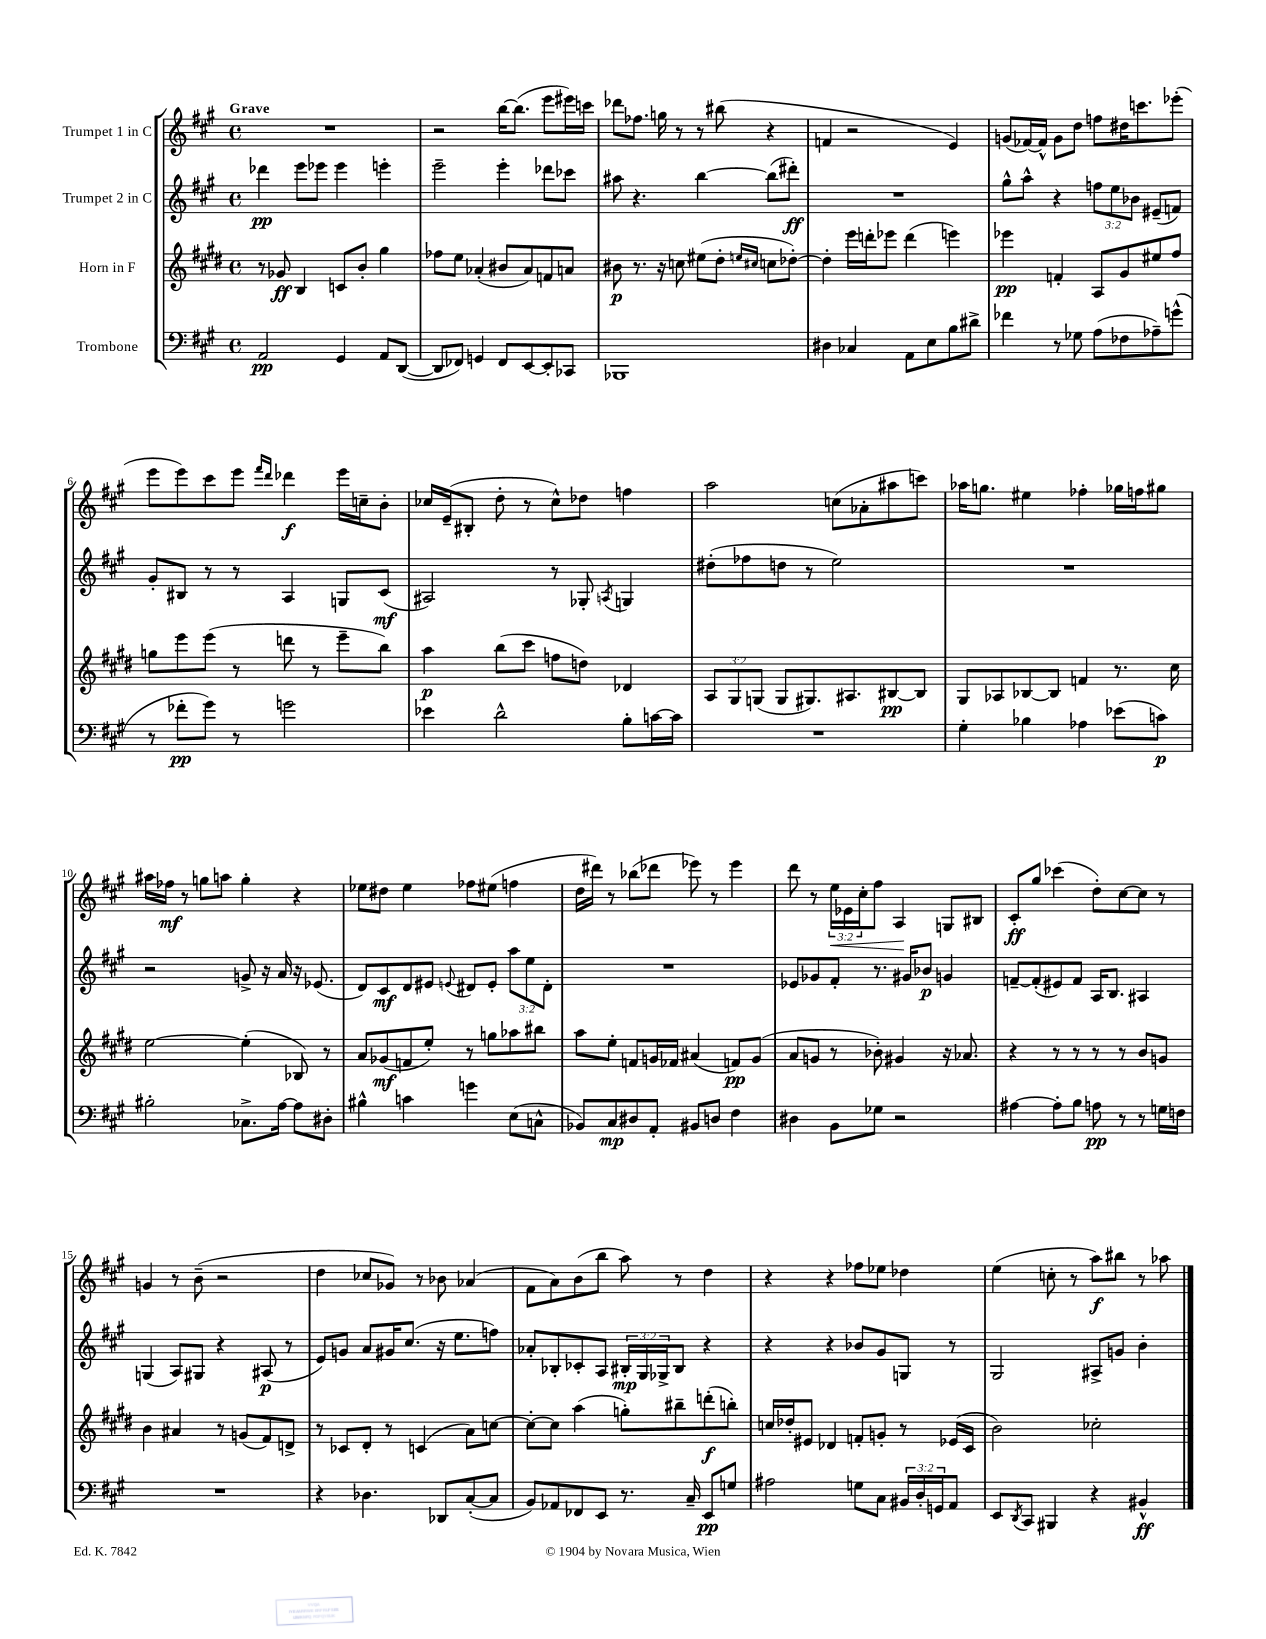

**kern	**kern	**kern	**kern
*staff4	*staff3	*staff2	*staff1
*clefF4	*clefG2	*clefG2	*clefG2
*k[f#c#g#]	*k[f#c#g#d#]	*k[f#c#g#]	*k[f#c#g#]
*M4/4	*M4/4	*M4/4	*M4/4
*met(c)	*met(c)	*met(c)	*met(c)
2AA	8r	4ddd-	1r
.	8g-	.	.
.	4B	8eee	.
.	.	8eee-	.
4GG#	8c	4eee-	.
.	8b'	.	.
8AA	4gg#	4eee'	.
([8DD	.	.	.
=	=	=	=
8DD]	8ff-	2eee~	2r
8FF-)	8ee	.	.
4GG	(4a-'	.	.
8FF-	8b#	4eee'	[16bb
.	.	.	(8.bb]
[8EE	8a-)	.	.
8EE']	8f	8ddd-	8eee
8CC-	8a	8ccc-	16eee#)
.	.	.	16ccc
=	=	=	=
1BBB-	8b#	8aa#	8ddd-
.	8.r	4.r	8.ff-
.	16r	.	16gg
.	8cc	.	8r
.	(8ee#	[4bb	8r
.	8dd#'	.	(8bb#
.	16qqee	.	.
.	16qqcc#	.	.
.	8cc	(8bb]	4r
.	[8dd-')	8ddd#')	.
=	=	=	=
4D#	4dd-']	1r	4f
4C-	16eee	.	2r
.	16ddd'	.	.
.	8eee-	.	.
8AA	(4ddd	.	.
8E	.	.	.
8B	4eee)	.	4e)
8d#^	.	.	.
=	=	=	=
4f-	4eee-	8gg#^^	(8g
.	.	8aa^^	[16f-)
.	.	.	16f-^^]
8r	4f'	4r	8g
8G-	.	.	8dd
(8A	8A	12ff	8ff
.	.	12ee	.
8F-	8g#	.	16dd#
.	.	12b-	.
.	.	.	8.ccc
8A-~)	8ee#	(8e#~	.
(8g^^	8ff#	8f)	(8eee-'
=	=	=	=
8r	8gg	8g#'	8eee
8f-'	8eee	8B#	8eee)
8g#)	(8eee	8r	8ccc#
8r	8r	8r	8eee
.	.	.	16qqfff#
.	.	.	16qqddd
2g	8ddd	4A	4ddd-
.	8r	.	.
.	8eee~	8G	16eee
.	.	.	16cc~
.	8bb)	(8c#	8b'
=	=	=	=
4e-	4aa	2A#)	16cc-
.	.	.	(16e~
.	.	.	8B#'
2d^^	(8bb	.	8dd'
.	8ccc#	.	8r
.	8ff	8r	8cc-^^)
.	8dd)	8G-'	8dd-
.	.	8qA	.
8B'	4d-	4G	4ff
[16c	.	.	.
16c]	.	.	.
=	=	=	=
1r	12A	(8dd#'	2aa
.	12G#	.	.
.	.	8ff-	.
.	(12G	.	.
.	8G	8dd	.
.	8.G#)	8r	.
.	.	2ee)	(8cc
.	8.A#	.	.
.	.	.	8a-'
.	[8B#	.	8aa#
.	8B#]	.	8ccc)
=	=	=	=
4G#'	8G#	1r	16aa-
.	.	.	8.gg
.	8A-	.	.
4B-	[8B-	.	4ee#
.	8B-]	.	.
4A-	4f	.	4ff-'
(8e-	8.r	.	16gg-
.	.	.	16ff
8c)	.	.	8gg#
.	16cc#	.	.
=	=	=	=
2B#'	[2ee	2r	16aa#
.	.	.	16ff-
.	.	.	8r
.	.	.	8gg
.	.	.	8aa
8.C-^	(4ee']	8g^	4gg'
.	.	16r	.
[16A	.	16a	.
8A]	8B-)	16r	4r
.	.	(8.e-	.
8D#'	8r	.	.
=	=	=	=
4B#^^	8a	8d)	8ee-
.	(8g-	8c#	8dd#
4c	8f	8d	4ee-
.	8ee')	8e#	.
.	.	8qqe	.
4g	8r	8d#	8ff-
.	8gg	8e'	(8ee#
(8E	8aa-	12aa	4ff
.	.	12ee	.
8C^^	8bb#	.	.
.	.	12d#'	.
=	=	=	=
8BB-)	8aa	1r	16dd
.	.	.	16ddd#)
8C#	8ee'	.	8r
8D#	8f	.	(8bb-
8AA'	16g	.	8ddd-
.	16f-	.	.
8BB#	(4a#	.	8eee-)
8D	.	.	8r
4F#	8f)	.	4eee-
.	(8g	.	.
=	=	=	=
4D#	8a	8e-	8ddd
.	8g	8g-	8r
8BB	8r	8f#'	24ee
.	.	.	24e-
.	.	.	24cc#'
8G-	8b-')	8.r	8ff#
2r	4g#	.	4A
.	.	16g#	.
.	.	8b-	.
.	16r	4g	8G
.	8.a-	.	.
.	.	.	8B#
=	=	=	=
[4A#	4r	[8f~	8c#'
.	.	(8f']	8gg#
8A#']	8r	8e#)	(4ccc-
8B	8r	8f	.
8A	8r	16A	8dd')
.	.	8.B	.
8r	8r	.	[8cc#
8r	8b	4A#	8cc#]
16G	8g	.	8r
16F	.	.	.
=	=	=	=
1r	4b	(4G	4g
.	4a#	8A)	8r
.	.	8G#	(8b~
.	8r	4r	2r
.	(8g	.	.
.	8f#)	(8A#	.
.	8d^	8r	.
=	=	=	=
4r	8r	8e)	4dd
.	8c-	8g	.
4.D-	8d#'	8a	8cc-
.	8r	16g#	8g-)
.	.	(8.cc#	.
.	(4c	.	8r
8DD-	.	16r	8b-
.	.	8.ee	.
([8C#'	8a)	.	(4a-
8C#]	[8cc	8ff)	.
=	=	=	=
8BB)	8cc'_	8a-'	8f#
8AA-	8cc]	8B-'	8a)
8FF-	(4aa	8c-'	(8b
8EE	.	8A	8bb
8.r	8gg')	24B#'	8aa)
.	.	24G#	.
.	.	24G-^	.
.	8bb#~	8B#	8r
16C#~	.	.	.
8EE	(8ddd'	4r	4dd
8G	8bb')	.	.
=	=	=	=
2A#	16cc	4r	4r
.	16dd-'	.	.
.	8e#	.	.
.	4d-	4r	4r
8G	8f'	8b-	8ff-
8C#	8g'	8g#	8ee-
24BB#	8r	8G	4dd-
24D'	.	.	.
24GG	.	.	.
8AA	(16e-	8r	.
.	16c#	.	.
=	=	=	=
8EE	2b)	2G#	(4ee
8qDD	.	.	.
8CC#	.	.	.
4BBB#	.	.	8cc'
.	.	.	8r
4r	2cc-'	8A#^	8aa)
.	.	8g	8bb#
4BB#^^	.	4b'	8r
.	.	.	8aa-
==	==	==	==
*-	*-	*-	*-
